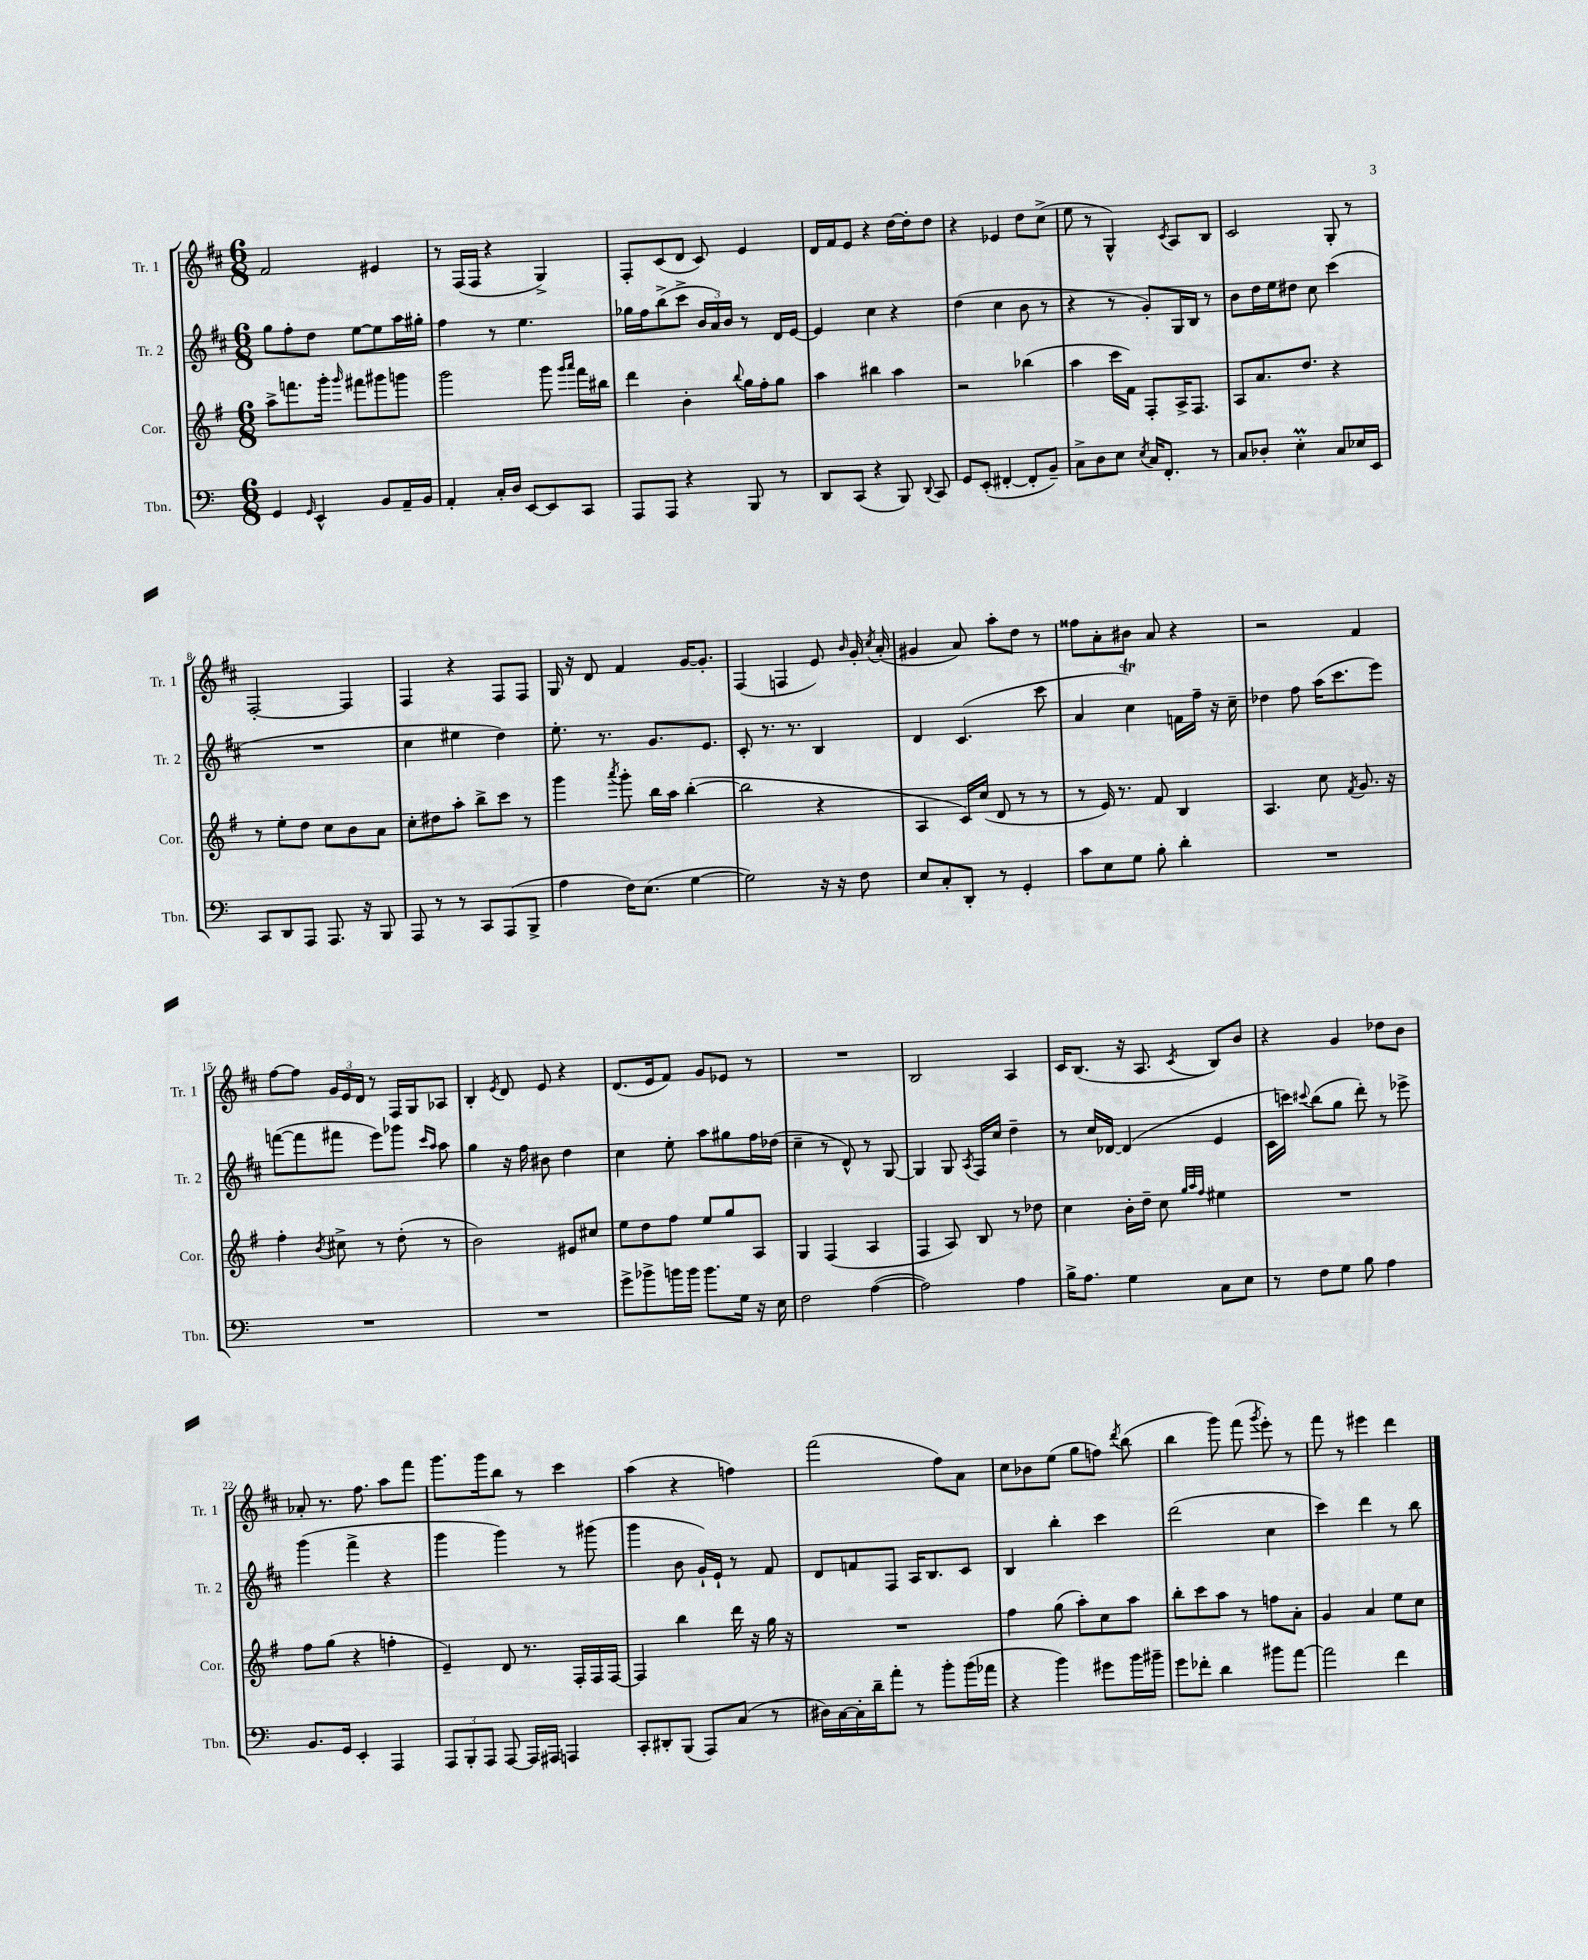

**kern	**kern	**kern	**kern
*staff4	*staff3	*staff2	*staff1
*clefF4	*clefG2	*clefG2	*clefG2
*k[]	*k[f#]	*k[f#c#]	*k[f#c#]
*M6/8	*M6/8	*M6/8	*M6/8
4GG	8aa^	8gg	2f#
.	8.fff	8ff#'	.
16qqGG	.	.	.
4EE^^	.	8dd	.
.	16ggg'	.	.
.	16qqggg	.	.
.	8fff#	[8ee	.
8BB	8ggg#	8ee]	4e#
16AA~	8ggg	16aa	.
16BB	.	16gg#'	.
=	=	=	=
4AA'	2ggg	4ff#	8r
.	.	.	(16F#
.	.	.	16F#
16C'	.	8r	4r
16D	.	.	.
[8EE	.	4.ee	.
8EE]	8ggg	.	4G^)
.	16qqggg	.	.
.	16qqaaa	.	.
8CC	16fff#	.	.
.	16bb#	.	.
=	=	=	=
8AAA	4ddd	16gg-	8F#'
.	.	16ff#	.
8AAA	.	(8bb^	(8c#
4r	4b'	8ccc#^	8d
.	.	24b	8c#)
.	.	24a)	.
.	.	24b	.
.	8qqbb	.	.
8BBB	16gg	8r	4e
.	16ff#'	.	.
8r	8gg	16d	.
.	.	[16e	.
=	=	=	=
8DD	4aa	4e]	16d
.	.	.	16f#
(8CC	.	.	8e
4r	4bb#	4cc#	4r
8BBB)	4aa	4r	[16dd
.	.	.	16dd']
8qqDD	.	.	.
8CC	.	.	8dd
=	=	=	=
8GG	2r	(4dd	4r
(8EE'	.	.	.
[4FF#'	.	4cc#	4e-
8FF#']	(4bb-	8b	8dd
8BB~)	.	8r	(8cc#^
=	=	=	=
8C^	4aa	4r	8ee
8D	.	.	8r
8E	16ccc	8r	4G^^)
.	16f#)	.	.
8qE	.	.	.
16C	8F#'	8g')	.
8.FF'	.	.	.
.	.	.	8qc#
.	16A^	16G	8A
.	8.F#	16B	.
8r	.	8r	8B
=	=	=	=
8C	8A	8b	2c#
8D-'	8.a	16dd	.
.	.	16ee	.
4E'	.	8dd#	.
.	8.dd	.	.
.	.	8cc#	.
8C	4r	(4ccc#	8G'
16E-	.	.	8r
16EE	.	.	.
=	=	=	=
8CC	8r	2.r	[2F#'
8DD	8ee'	.	.
8AAA	8dd	.	.
8.AAA	8cc	.	.
.	8b	.	4F#]
16r	.	.	.
8BBB	8a	.	.
=	=	=	=
8AAA	8cc'	4cc#	4F#
8r	8dd#	.	.
8r	8aa'	4ee#	4r
8CC	8bb^	.	.
(8AAA	8ccc	4dd)	8F#
8BBB^	8r	.	8F#
=	=	=	=
4A	4ggg	8.ee'	16G
.	.	.	16r
.	.	.	8d
.	.	8.r	.
.	8qaaa	.	.
16F)	8ggg'	.	4f#
(8.E	.	.	.
.	16bb	8.g	.
.	16aa	.	.
[4G	([4bb'	.	[16g
.	.	8.e	8.g']
=	=	=	=
2G])	2bb]	8c#'	(4F#
.	.	8.r	.
.	.	.	4F
.	.	8.r	.
16r	4r	4B	8e)
16r	.	.	.
.	.	.	16qqb
8F	.	.	16g'
.	.	.	8qcc#
.	.	.	(16a'
=	=	=	=
8E	4A	4d	4g#
8C'	.	.	.
8DD'	16c)	(4.c#	8a)
.	(16cc	.	.
8r	8d	.	8aa'
4GG'	8r	.	8dd
.	8r	8ccc#	8r
=	=	=	=
8c	8r	4a	8ff##
8E	16e)	.	8a'
.	8.r	.	.
8G	.	4cc#)	8b#
8B'	8f#	.	8a
4d'	4B	16f	4r
.	.	16ff#~	.
.	.	16r	.
.	.	16cc#~	.
=	=	=	=
2.r	4.A	4dd-	2r
.	.	8ff#	.
.	8cc	(16aa	.
.	.	8.ccc#	.
.	8qf#	.	.
.	8.g	.	4f#
.	.	8eee)	.
.	16r	.	.
=	=	=	=
2.r	4ff#'	([8fff	[8ff#
.	.	8fff]	8ff#]
.	8qb	.	.
.	8cc#^	8fff#	24g
.	.	.	24e
.	.	.	24d
.	8r	8eee)	8r
.	(8dd'	8ggg-	16F#
.	.	.	16G
.	.	16qqccc#	.
.	.	16qqaa	.
.	8r	8aa	8A-
=	=	=	=
2.r	2b)	4gg	4B'
.	.	.	8qe
.	.	16r	8d
.	.	16ff#	.
.	.	8b#	8e
.	8e#	4dd	4r
.	8cc#	.	.
=	=	=	=
8g^	8ee	4cc#	(8.d
8b-^	8dd	.	.
.	.	.	16e
16b	8ff#	8ee'	8f#)
16b	.	.	.
8.b	8ee	8aa	8g
.	8gg	8gg#	8e-
16G	.	.	.
16r	8A	16ff#	8r
16E	.	(16dd-	.
=	=	=	=
2F	4G	4cc#~	2.r
.	(4F#	8r	.
.	.	8d^^)	.
([4A	4A	8r	.
.	.	[8G	.
=	=	=	=
2A])	4F#	4G]	2B
.	8A)	8G	.
.	.	8qA	.
.	8B	16F#	.
.	.	16cc#	.
4A	8r	4dd~	4A
.	8dd-	.	.
=	=	=	=
16B^	4cc	8r	16c#
8.A	.	.	(8.B
.	.	16cc#	.
.	.	[16d-	.
4G	16b'	(4d-]	16r
.	16dd~	.	8.A
.	8cc	.	.
.	32qqgg	.	.
.	32qqaa	.	.
.	32qqff#	.	8qc#
8C	4ee#	4e	8B)
8E	.	.	8b
=	=	=	=
8r	2.r	16c#	4r
.	.	16ccc)	.
.	.	8qqccc#	.
8F	.	(8bb	.
8G	.	8gg	4g
8B	.	8ddd')	.
4A	.	8r	8dd-
.	.	8eee-^	8b
=	=	=	=
8.BB	8ff#	(4ggg	8a-'
.	(8gg	.	8.r
16GG	.	.	.
4EE'	4r	4fff#^	.
.	.	.	8.ff#
4AAA	4ff'	4r	8aa
.	.	.	8fff#
=	=	=	=
12AAA	4e~)	4ggg	8.ggg
12BBB'	.	.	.
12AAA	.	.	.
.	.	.	16ggg
[8AAA	8d	4ggg)	8bb
16AAA]	8.r	.	8r
16AAA#	.	.	.
4AAA	.	8r	4ccc#
.	16F#'	.	.
.	16F#	(8ggg#	.
.	[16F#	.	.
=	=	=	=
8CC'	4F#]	4ggg	(4aa
8DD#'	.	.	.
(8BBB	4bb	8b	4r
8AAA)	.	16g`)	.
.	.	16e`	.
(8C	16ddd	8r	4ff)
.	16r	.	.
8r	16gg	8f#	.
.	16r	.	.
=	=	=	=
16D#)	2.r	8d	(2fff#
[16C	.	.	.
16C']	.	8f	.
16d~	.	.	.
8a'	.	8F#	.
8r	.	16A	.
.	.	8.B	.
8b'	.	.	8ff#)
(16b	.	8c#	8a
16a-	.	.	.
=	=	=	=
4r	4ff#	4B	8cc#
.	.	.	8b-
4b)	(8gg	4bb'	(8ee
.	8aa')	.	8gg
8g#	8cc	4ccc#	8ff)
.	.	.	8qddd
16b	8aa	.	(8bb
16b#~	.	.	.
=	=	=	=
8g	8bb'	(2ddd	4bb
8f-'	8ccc	.	.
4d	8aa	.	8ggg)
.	8r	.	(8fff#
.	.	.	8qggg
8b#	8ff	4cc#	8eee')
[8a	8a'	.	8r
=	=	=	=
2a]	4g	4ccc#)	8fff#
.	.	.	8r
.	4a	4ddd	4eee#
4f	8ee	8r	4ddd
.	8cc	8bb	.
==	==	==	==
*-	*-	*-	*-
